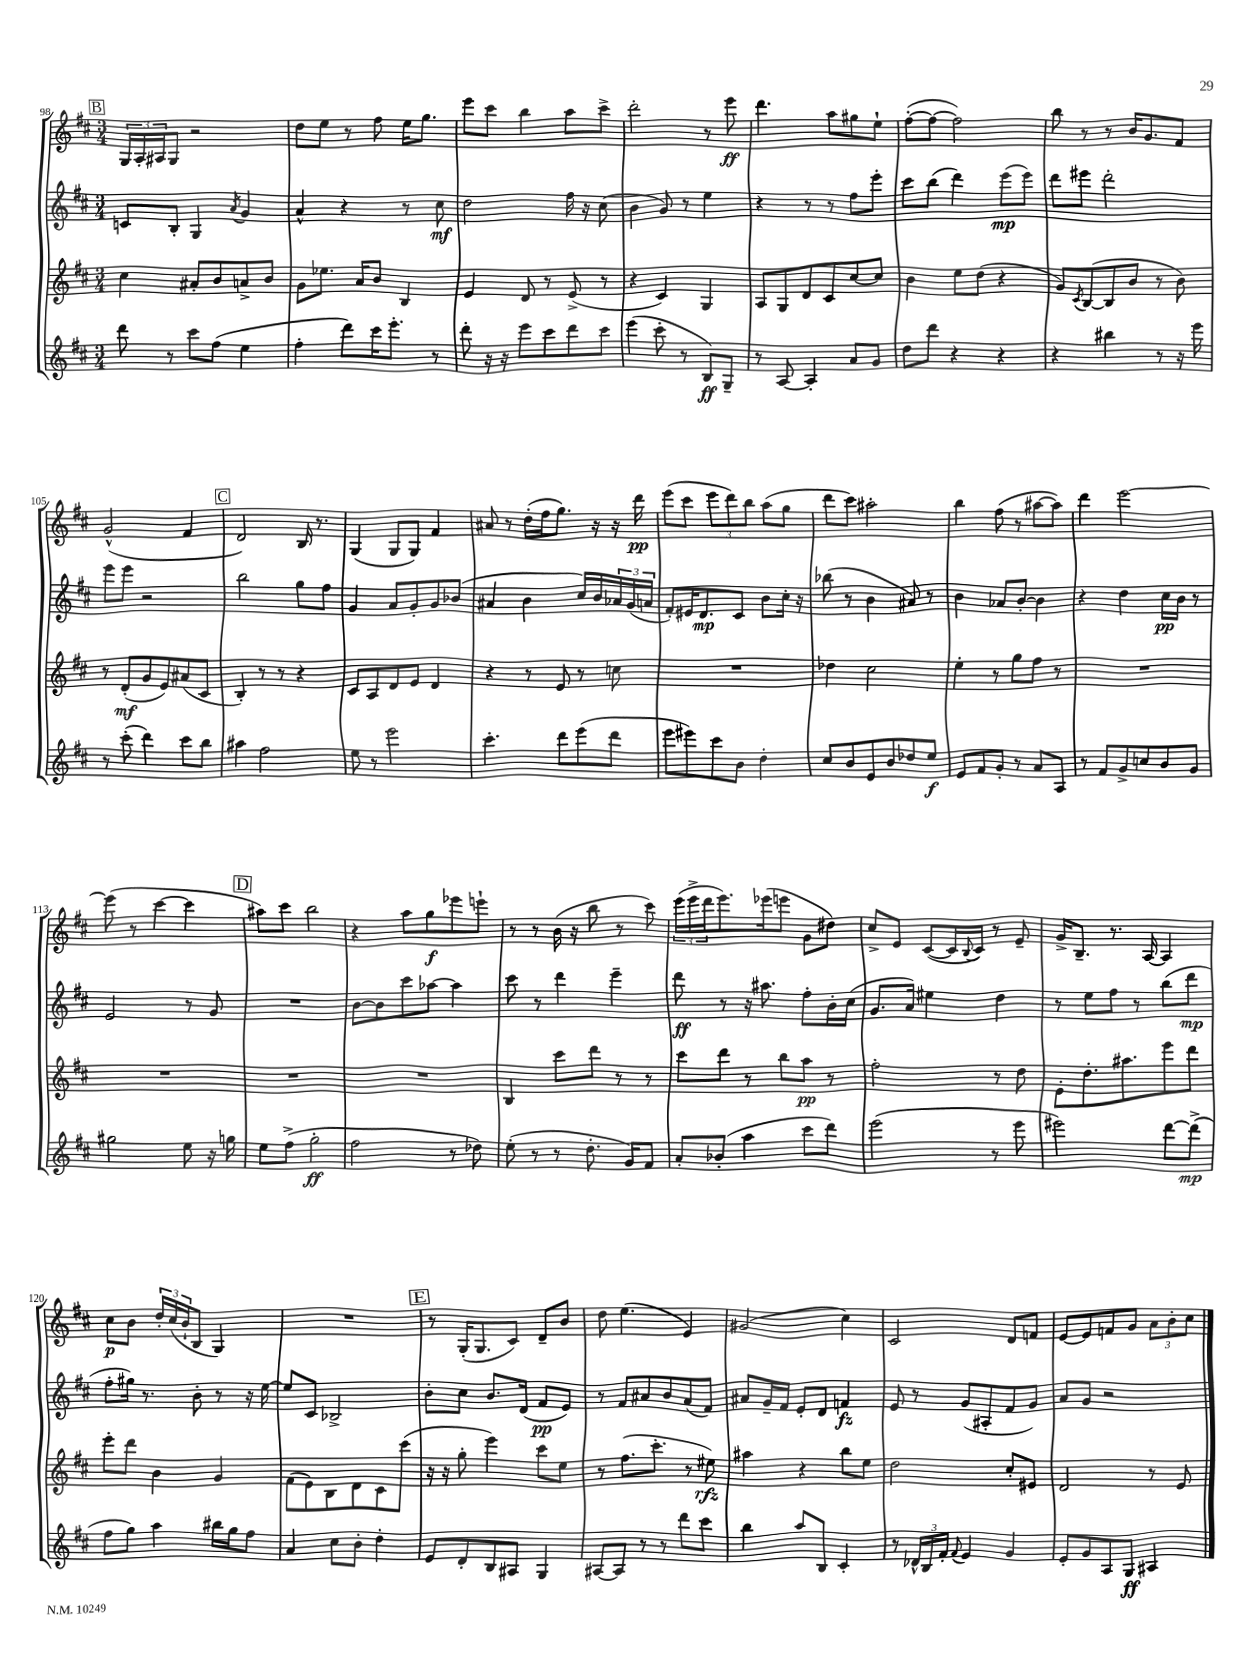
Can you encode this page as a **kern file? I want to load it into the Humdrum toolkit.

**kern	**kern	**kern	**kern
*staff4	*staff3	*staff2	*staff1
*clefG2	*clefG2	*clefG2	*clefG2
*k[f#c#]	*k[f#c#]	*k[f#c#]	*k[f#c#]
*M3/4	*M3/4	*M3/4	*M3/4
8ddd	4cc#	8c	24G
.	.	.	24A'
.	.	.	24A#
8r	.	8B'	8G
8ccc#	8a#'	4G	2r
(8ff#	8b	.	.
.	.	8qa	.
4ee	8a^	4g	.
.	8b	.	.
=	=	=	=
4ff#'	8g	4a^^	8dd
.	8.ee-	.	8ee
8ddd)	.	4r	8r
.	16a	.	.
16ccc#	8b	.	8ff#
8.eee'	.	.	.
.	4B	8r	16ee
.	.	.	8.gg
8r	.	8cc#	.
=	=	=	=
8ddd'	4e	2dd	8eee
16r	.	.	8ccc#
16r	.	.	.
8eee	8d	.	4bb
8ccc#	8r	.	.
8ddd	(8e^	16ff#	8aa
.	.	16r	.
8ccc#	8r	(8cc#	8ccc#^
=	=	=	=
(4eee	4r	4b	2ddd'
8ccc#'	4c#)	8g)	.
8r	.	8r	.
8B)	4G	4ee	8r
8G~	.	.	8eee
=	=	=	=
8r	8A	4r	4.ddd
[8A	8G	.	.
4A']	8d	8r	.
.	8c#	8r	8aa
8a	[8cc#	8ff#	8gg#
8g	8cc#]	8eee'	8ee`
=	=	=	=
8dd	4b	8ccc#	([8ff#'
8ddd	.	(8bb	8ff#_
4r	8ee	4ddd)	2ff#])
.	(8dd	.	.
4r	4r	(8eee	.
.	.	8eee)	.
=	=	=	=
4r	8g)	8ddd	8bb
.	8qc#	.	.
.	([8B	8eee#	8r
4bb#	8B]	2ddd'	8r
.	8b	.	16b
.	.	.	8.g
8r	8r	.	.
16r	8b)	.	8f#
16eee	.	.	.
=	=	=	=
8r	8r	8eee	(2g^^
(8ccc#'	(8d'	8eee	.
4ddd)	8g	2r	.
.	8e)	.	.
8ccc#	(8a#	.	4f#
8bb	8c#	.	.
=	=	=	=
4aa#	4B')	2bb	2d)
2ff#	8r	.	.
.	8r	.	.
.	4r	8gg	16B
.	.	.	8.r
.	.	8ff#	.
=	=	=	=
8ee	8c#	4g	(4G
8r	8A	.	.
2eee	8d	8a	8G
.	8e	8g'	8G)
.	4d	8g	4f#
.	.	(8b-	.
=	=	=	=
4.ccc#'	4r	4a#	8a#
.	.	.	8r
.	8r	4b	(16dd'
.	.	.	16ff#
8ddd	8e	.	8.gg)
(8eee	8r	16cc#)	.
.	.	16b	16r
8ddd	8cc	24a-	16r
.	.	(24g	.
.	.	.	16ddd
.	.	24a	.
=	=	=	=
8eee	2.r	8f#')	(8eee
8eee#)	.	16e#	8ccc#
.	.	8.d	.
8ccc#	.	.	12eee
.	.	.	12ddd)
8b	.	8c#	.
.	.	.	12bb
4dd'	.	8b	(8aa
.	.	16cc#'	8gg
.	.	16r	.
=	=	=	=
8cc#	4dd-	(8bb-	8ddd
8b	.	8r	8ccc#)
8e	2cc#	4b	2aa#'
8b	.	.	.
8dd-	.	8a#)	.
8ee	.	8r	.
=	=	=	=
8e	4ee'	4b	4bb
8f#	.	.	.
8g'	8r	8a-	(8ff#
8r	8gg	[8b'	8r
8a	8ff#	4b]	[8aa#
8A	8r	.	8aa#])
=	=	=	=
8r	2.r	4r	4ddd
8f#	.	.	.
8g^	.	4dd	[2eee
8cc	.	.	.
8b	.	16cc#	.
.	.	16b	.
8g	.	8r	.
=	=	=	=
2gg#	2.r	2e	(8eee]
.	.	.	8r
.	.	.	[4ccc#
8ee	.	8r	4ccc#]
16r	.	8g	.
16gg	.	.	.
=	=	=	=
8ee	2.r	2.r	8aa#)
(8ff#^	.	.	8ccc#
2gg'	.	.	2bb
=	=	=	=
2ff#	2.r	[8b	4r
.	.	8b]	.
.	.	8ccc#	8aa
.	.	[8aa-	8gg
8r	.	4aa-]	8eee-
8dd-)	.	.	8eee`
=	=	=	=
(8ee'	4B	8ccc#	8r
8r	.	8r	8r
8r	8ccc#	4ddd	(16b
.	.	.	16r
8.dd'	8ddd	.	8bb
.	8r	4eee~	8r
16g)	.	.	.
8f#	8r	.	8ccc#)
=	=	=	=
8a'	8ccc#	8ddd	(24eee
.	.	.	24eee^
.	.	.	24ddd
(8b-'	8ddd	8r	8.eee)
4aa	8r	16r	.
.	.	8.aa#	(16eee-
.	8bb	.	8eee
8ccc#	8aa	8ff#'	8g
8ddd)	8r	16b'	8dd#)
.	.	(16cc#	.
=	=	=	=
(2eee	2ff#'	8.g	8cc#^
.	.	.	8e
.	.	16a)	.
.	.	4ee#	([8c#
.	.	.	16c#]
.	.	.	8qqB
.	.	.	16c#)
8r	8r	4dd	8r
8eee	8dd	.	8e~
=	=	=	=
2eee#)	8e'	8r	16g^
.	.	.	8.B~
.	8.dd'	8ee	.
.	.	8ff#	8.r
.	8.aa#	.	.
.	.	8r	.
.	.	.	[16A
[8ddd	8eee	(8bb	4A]
(8ddd^]	8ddd	8ddd	.
=	=	=	=
8ff#	8eee'	8ff#'	8cc#
8gg)	8ddd	16gg#)	8b
.	.	8.r	.
4aa	4b	.	24dd'
.	.	.	(24cc#
.	.	.	24b`
.	.	8b'	8B
16bb#	4g	8r	4G)
16gg	.	.	.
8ff#	.	16r	.
.	.	[16ee	.
=	=	=	=
4a	(8f#	8ee]	2.r
.	8e)	8c#	.
8cc#	8B	2B-^	.
8b'	8d	.	.
4dd'	8c#	.	.
.	(8ccc#	.	.
=	=	=	=
8e	16r	8b'	8r
.	16r	.	.
8d'	8gg'	8cc#	(16G'
.	.	.	8.G
8B	4eee)	8.b	.
8A#	.	.	8c#)
.	.	(16d	.
4G	8ccc#	8f#	8d~
.	8ee	8e)	8b
=	=	=	=
[8A#	8r	8r	8dd
8A#]	(8.ff#	8f#	(4.ee
8r	.	8a#	.
.	8.ccc#'	.	.
8r	.	8b	.
8ddd	8r	(8a#	4e)
8ccc#	8ee#)	8f#)	.
=	=	=	=
4bb	4aa#	8a#	(2g#
.	.	16g~	.
.	.	16f#	.
8aa	4r	8e'	.
8B	.	8d	.
4c#'	8bb	4f	4cc#)
.	8ee	.	.
=	=	=	=
8r	2dd	8e	2c#
24d-^^	.	8r	.
24B	.	.	.
24f#'	.	.	.
8qqf#	.	.	.
4e	.	(8g	.
.	.	8A#'	.
4g	8cc#'	8f#	8d
.	8e#	8g)	8f
=	=	=	=
8e'	2d	8a	[8e
8g	.	8g	8e]
8A	.	2r	8f
8G	.	.	8g
4A#	8r	.	12a
.	.	.	12b'
.	8e	.	.
.	.	.	12cc#
==	==	==	==
*-	*-	*-	*-
